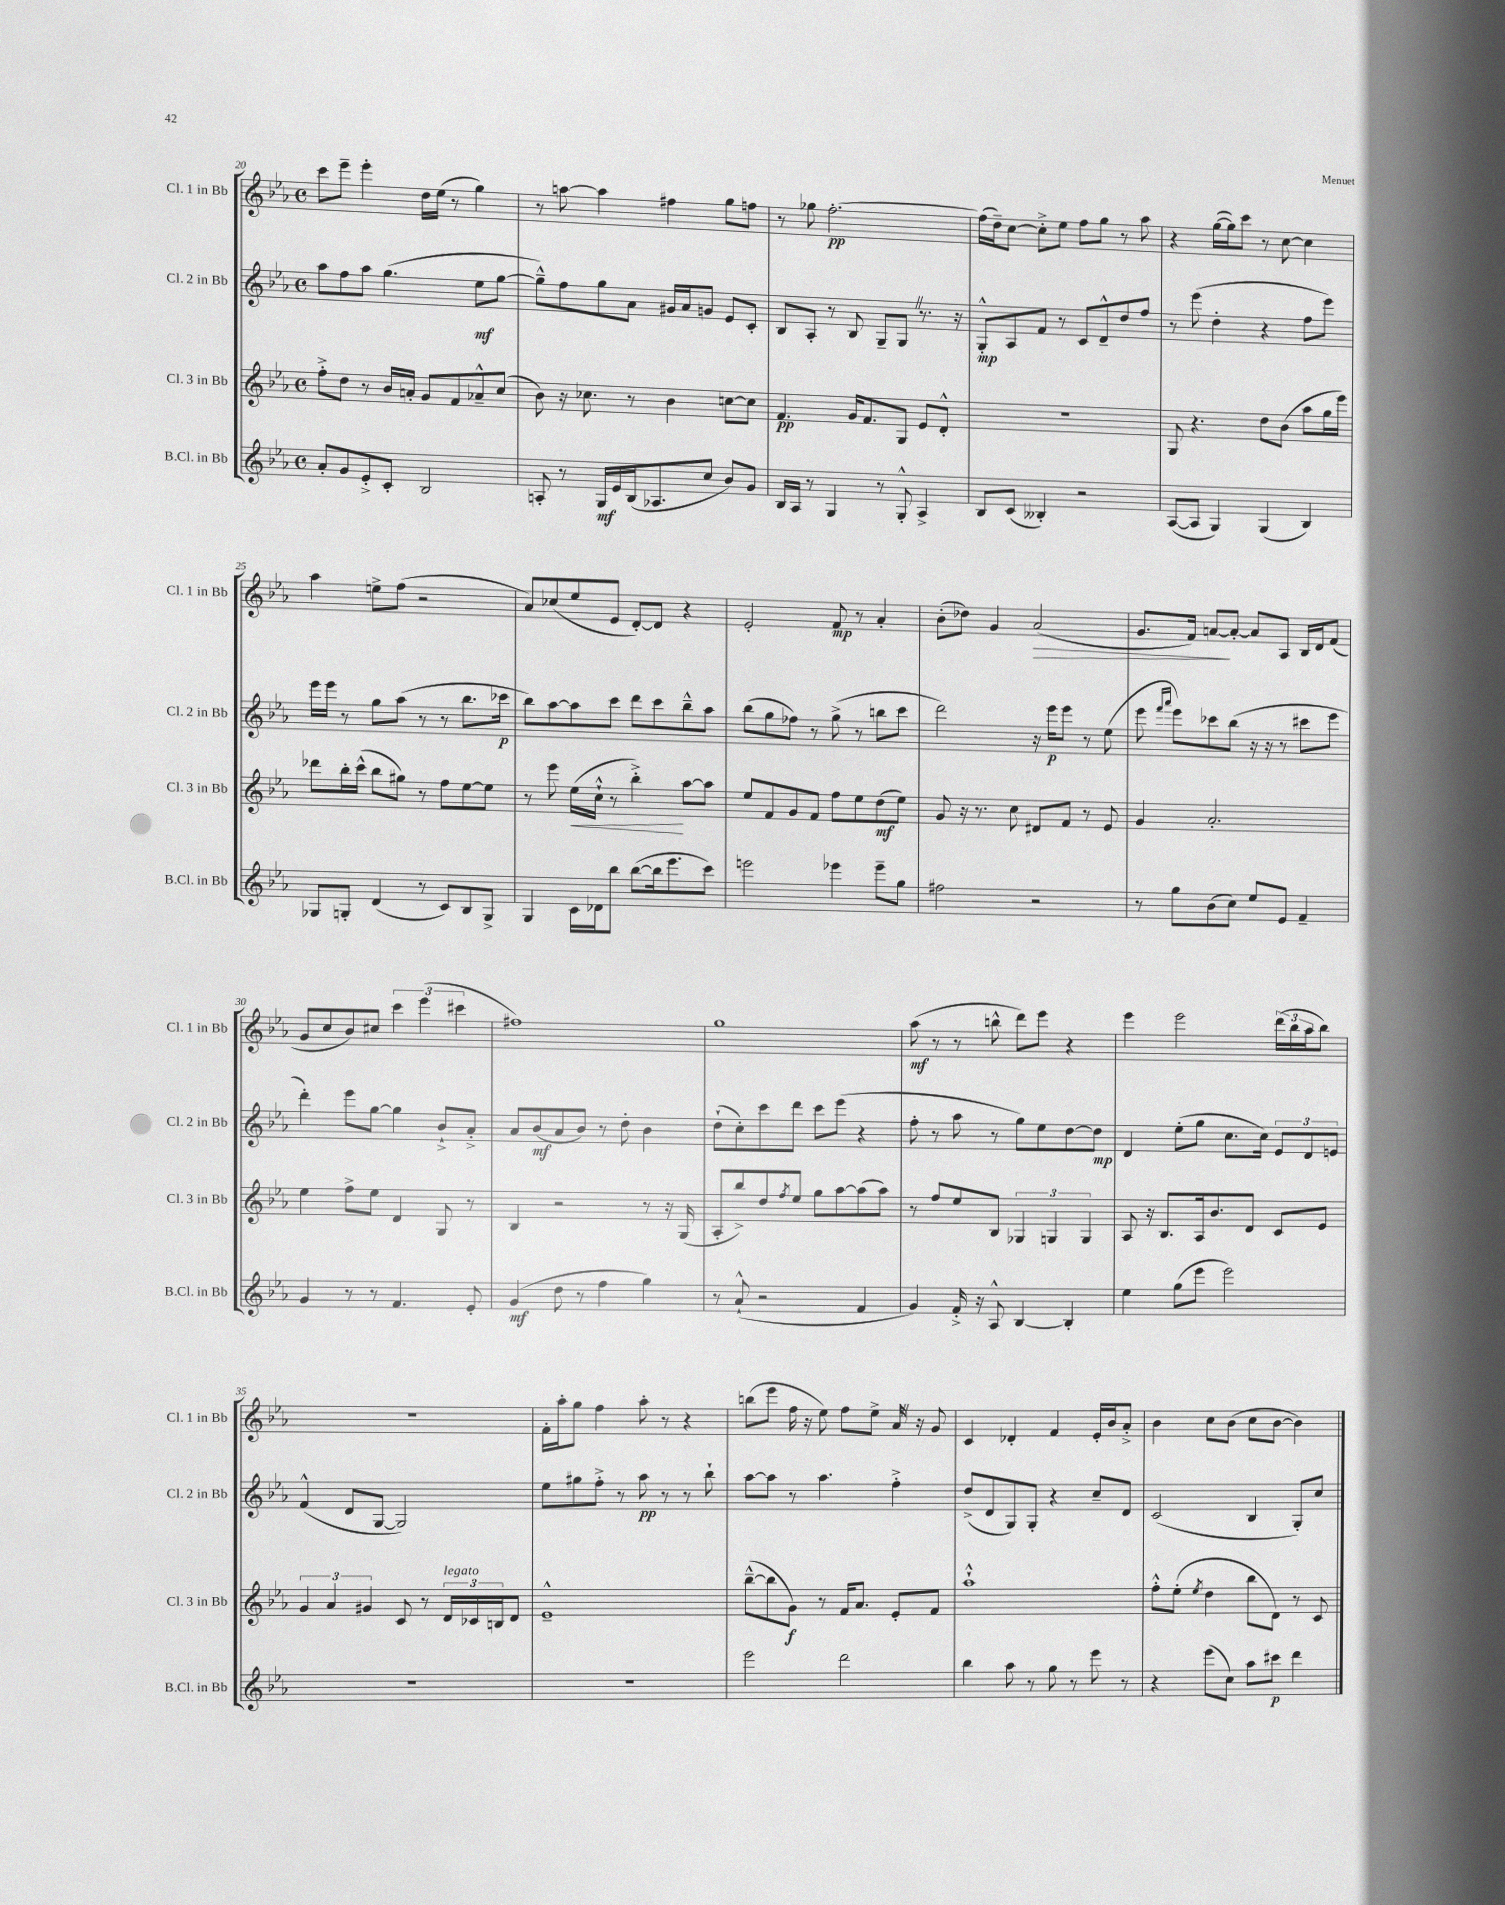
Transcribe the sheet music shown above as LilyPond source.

<<
\new StaffGroup <<
\new Staff = "s0" \with { instrumentName = "Cl. 1 in Bb" shortInstrumentName = "Cl. 1 in Bb" } {
    \clef treble \key ees \major \defaultTimeSignature \time 4/4
    c'''8 ees'''8-- ees'''4-. d''16 ees''16( r8 g''4) |
    r8 a''8~ a''4 fis''4 g''8 f''8 |
    r8 ges''8 f''2.~-.\pp |
    f''16( d''16--) c''8~ c''8-.-> ees''8 f''8 g''8 r8 aes''8 |
    r4 g''16~( g''16) c'''8 r8 c''8~ c''4 |
    aes''4 e''8-> f''8( r2 |
    aes'8) ces''8( ees''8 ees'8 d'8~-.) d'8 r4 |
    ees'2-. f'8\mp r8 aes'4-. |
    bes'8-.( des''8) g'4 aes'2\>( |
    g'8. f'16) a'8~\! a'8~-. a'8 aes8 bes16 d'16 f'8( |
    g'8 c''8 bes'8) cis''8 \tuplet 3/2 { c'''4 ees'''4( cis'''4 } |
    fis''1) |
    g''1 |
    aes''8\mf( r8 r8 b''8-^ d'''8) ees'''8 r4 |
    ees'''4 ees'''2 \tuplet 3/2 { d'''16( bes''16 aes''16 } bes''8) |
    R1 |
    f'16-. aes''16-. g''8 f''4 aes''8-. r8 r4 |
    b''8( ees'''8 f''16 r16 ees''8) f''8 ees''8-> aes'16 \once \override BreathingSign.text = \markup { \musicglyph "scripts.caesura.straight" } \breathe r16 g'8 |
    c'4 des'4-. f'4 ees'16-. bes'16 aes'8-.-> |
    bes'4 c''8 bes'8( c''8 bes'8~ bes'4) \bar "|." |
}
\new Staff = "s1" \with { instrumentName = "Cl. 2 in Bb" shortInstrumentName = "Cl. 2 in Bb" } {
    \clef treble \key ees \major \defaultTimeSignature \time 4/4
    aes''8 f''8 aes''8 g''4.( ees''8\mf g''8~ |
    g''8---^) f''8 g''8 aes'8 gis'16 aes'16 g'8 ees'8 c'8-. |
    bes8 aes8-. r8 bes8 g8-- g8 \once \override BreathingSign.text = \markup { \musicglyph "scripts.caesura.straight" } \breathe r8. r16 |
    g8-.-^\mp aes8 f'8 r8 c'8 d'8---^ d''8 f''8 |
    r8 ees'''8( d''4-. r4 f''8 ees'''8) |
    ees'''16 ees'''16 r8 g''8 aes''8( r8 r8 bes''8. ces'''16\p |
    bes''8) aes''8~ aes''8 c'''8 d'''8 c'''8 bes''8---^ aes''8 |
    bes''8( g''8 fes''8) r8 g''8->( r8 b''8 c'''8 |
    d'''2) r16 ees'''16\p ees'''8 r8 ees''8( |
    ees'''8 \grace { f'''16 aes'''16 } ees'''8) ces'''8 bes''8( r16 r16 r8 cis'''8 ees'''8 |
    d'''4-.) ees'''8 g''8~ g''4 bes'8-!-> aes'8-.-> |
    aes'8 bes'8\mf( aes'8 bes'8) r8 d''8-. bes'4 |
    d''8-!( c''8-.) c'''8 d'''8 c'''8 ees'''8( r4 |
    f''8-. r8 aes''8 r8 g''8) ees''8 d''8~ d''8\mp |
    d'4 ees''8-.( g''8 c''8. c''16) \tuplet 3/2 { ees'8 d'8 e'8 } |
    f'4-^( d'8 g8~ g2) |
    ees''8 gis''8 f''8-.-> r8 aes''8\pp r8 r8 bes''8-! |
    aes''8~ aes''8 r8 aes''4. f''4-.-> |
    d''8->( d'8 g8) g8-. r4 c''8-- d'8 |
    c'2( bes4 g8-.) c''8 \bar "|." |
}
\new Staff = "s2" \with { instrumentName = "Cl. 3 in Bb" shortInstrumentName = "Cl. 3 in Bb" } {
    \clef treble \key ees \major \defaultTimeSignature \time 4/4
    f''8-.-> d''8 r8 bes'16 a'16-. g'8 f'8 aes'8---^ c''8( |
    bes'8) r16 ces''8. r8 bes'4 c''8~ c''8 |
    f'4.\pp g'16 f'8. g8 ees'8 d'8-.-^ |
    R1 |
    g8 r4. d''8 bes'8( aes''8 g''16 ees'''16) |
    des'''8 bes''16-. c'''16-^( bes''8 gis''8) r8 f''8 ees''8~ ees''8 |
    r8 ees'''8 ees''16\<( c''16-!-^ r8 bes''4-.->\!) aes''8~ aes''8 |
    ees''8 f'8 g'8 f'8 f''8 ees''8 d''8\mf( ees''8) |
    g'8 r16 r8. c''8 dis'8 f'8 r8 ees'8 |
    g'4 aes'2.-. |
    ees''4 f''8-> ees''8 d'4 g8 r8 |
    bes4 r2 r8 r16 g16( |
    aes8-. bes''8->) d''8 \acciaccatura { f''8 } ees''8 g''8 aes''8~ aes''8( aes''8) |
    r8 f''8 ees''8 bes8 \tuplet 3/2 { ges4 g4 g4 } |
    aes8 r16 bes8. aes16 bes'8. d'8 c'8 ees'8 |
    \tuplet 3/2 { g'4 aes'4 gis'4 } c'8 r8 \tuplet 3/2 { d'16^\markup { \italic "legato" } ces'16 b16 } d'8 |
    ees'1---^ |
    bes''8~---^( bes''8 g'8\f) r8 f'16 aes'8. ees'8-. f'8 |
    aes''1-!-^ |
    f''8-.-^ ees''8-.( \acciaccatura { ees''8 } d''4 bes''8 d'8) r8 c'8 \bar "|." |
}
\new Staff = "s3" \with { instrumentName = "B.Cl. in Bb" shortInstrumentName = "B.Cl. in Bb" } {
    \clef treble \key ees \major \defaultTimeSignature \time 4/4
    aes'8-. g'8 ees'8-.-> c'8-. bes2 |
    a8-. r8 g16\mf ees'16 bes16( aes8. c''8 bes'8) g'8 |
    bes16 aes16 r8 g4 r8 g8-.-^ aes4-> |
    bes8 c'8( beses4-.) r2 |
    aes8~( aes8 g4) g4( bes4) |
    ges8 g8-. d'4( r8 c'8) bes8 g8-> |
    g4 c'16 des'16 bes''8 bes''8~( bes''16 ees'''8. c'''8) |
    e'''2 ees'''4 ees'''8-- g''8 |
    fis''2 r2 |
    r8 g''8 bes'8( c''8) ees''8 ees'8 f'4-- |
    g'4 r8 r8 f'4. ees'8-. |
    g'4\mf( d''8 r8 f''4 g''4) |
    r8 aes'8-!-^( r2 f'4 |
    g'4) f'16-.-> r16 aes8-^ bes4~ bes4-. |
    ees''4 g''8( ees'''8 ees'''2) |
    R1 |
    R1 |
    ees'''2 d'''2 |
    bes''4 aes''8 r8 g''8 r8 ees'''8 r8 |
    r4 ees'''8( c''8) aes''8 cis'''8\p d'''4 \bar "|." |
}
>>
>>
\layout { \context { \Score currentBarNumber = #20 } }
